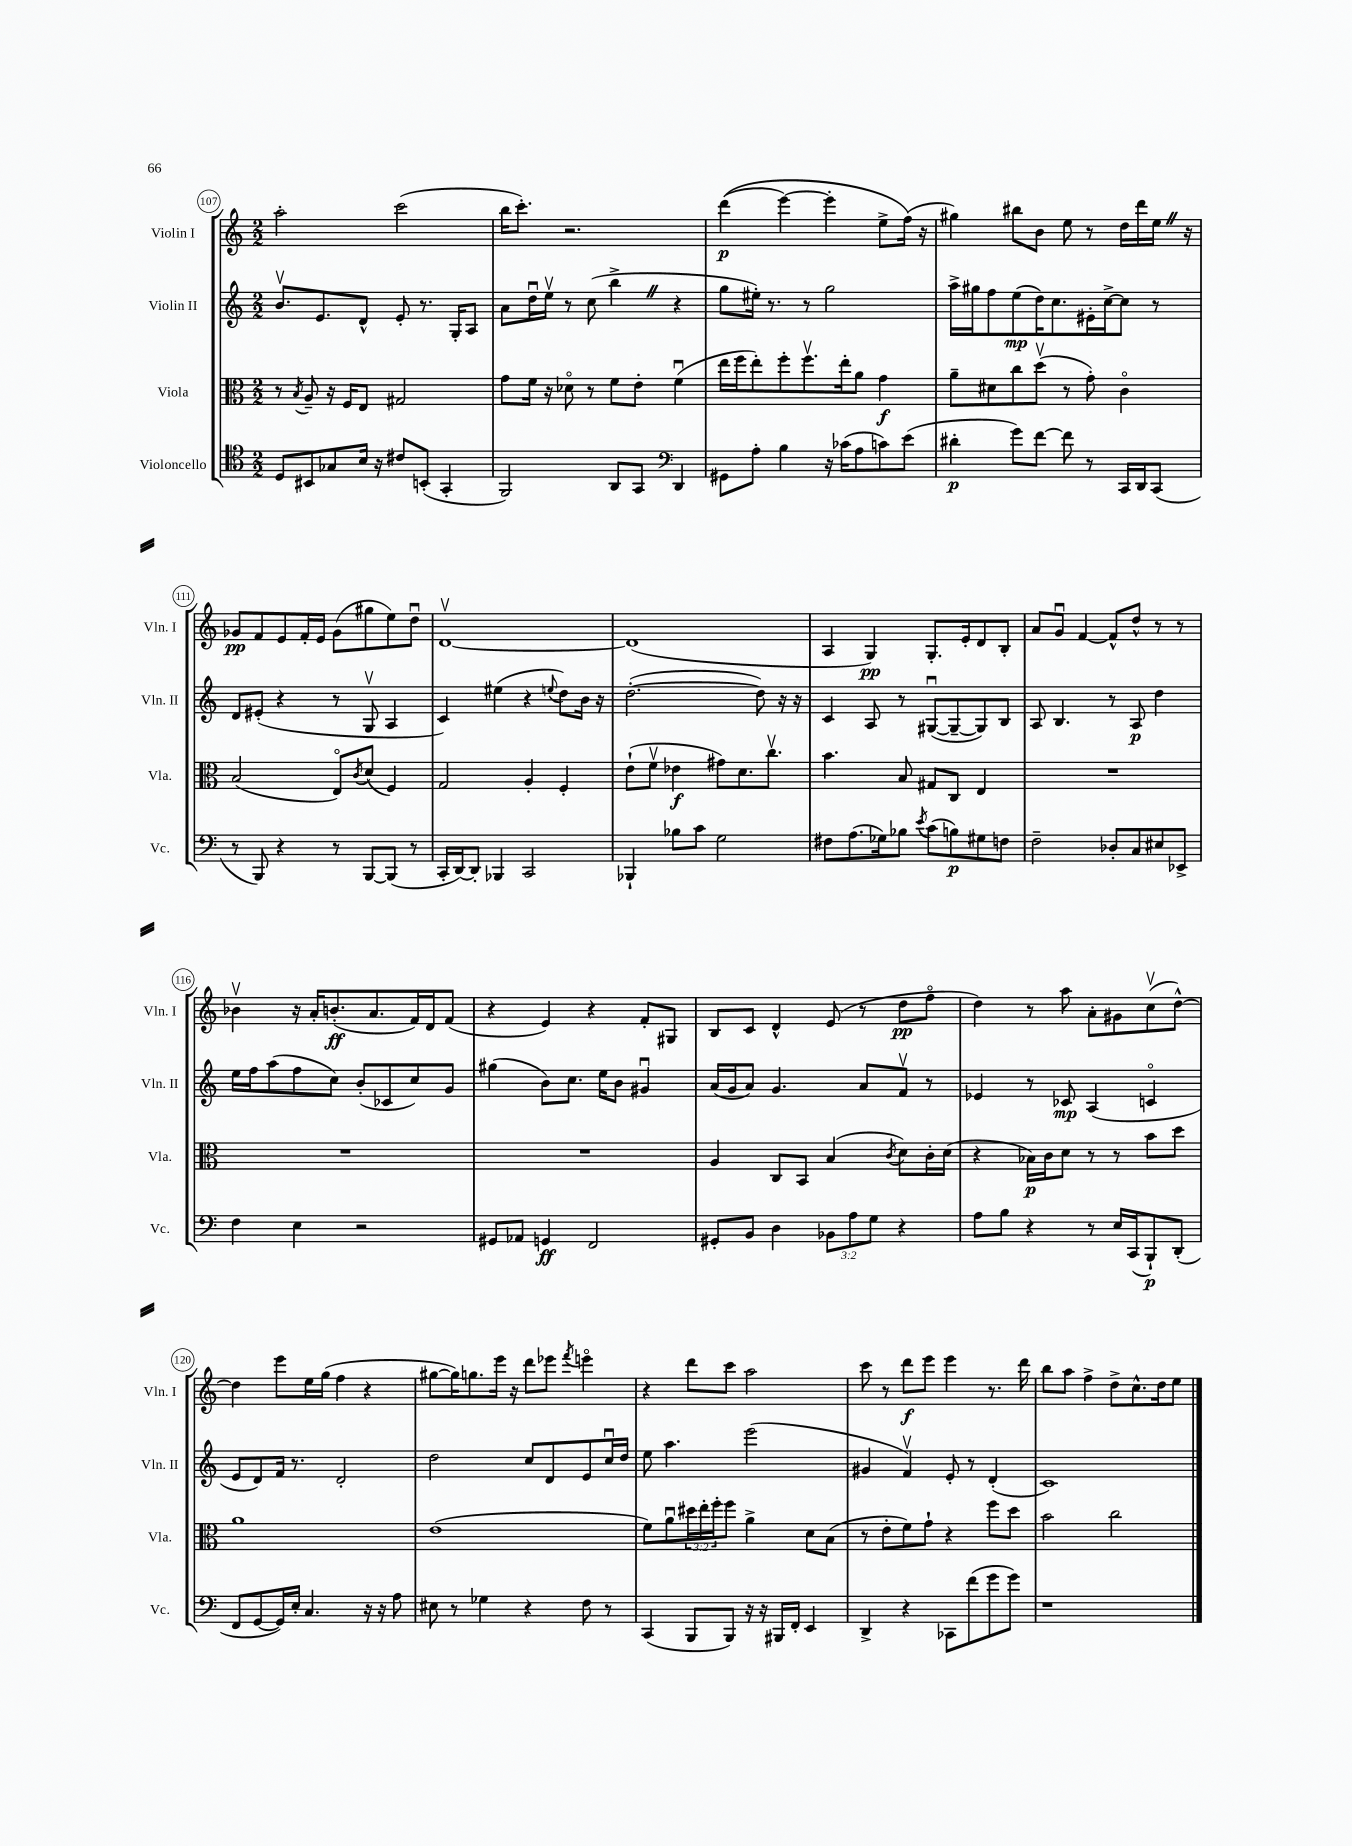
<<
\new StaffGroup <<
\new Staff = "s0" \with { instrumentName = "Violin I" shortInstrumentName = "Vln. I" } {
    \clef treble \key c \major \numericTimeSignature \time 2/2
    a''2-. c'''2( |
    b''16 c'''8.-.) r2. |
    d'''4\p(\( e'''4~) e'''4-. e''8-> f''16(\) r16 |
    gis''4) bis''8 b'8 e''8 r8 d''16 d'''16 e''16 \once \override BreathingSign.text = \markup { \musicglyph "scripts.caesura.straight" } \breathe r16 |
    ges'8\pp f'8 e'8 f'16-. e'16 ges'8( gis''8 e''8) d''8\downbow |
    d'1~\upbow |
    d'1( |
    a4 g4\pp) g8.-. e'16-. d'8 b8-. |
    a'8 g'8\downbow f'4~ f'8-^ d''8-^ r8 r8 |
    bes'4\upbow r16 a'16-. b'8.-.\ff( a'8. f'16) d'16 f'8( |
    r4 e'4) r4 f'8-. gis8 |
    b8 c'8 d'4-^ e'8( r8 d''8\pp f''8\flageolet |
    d''4) r8 a''8 a'8-. gis'8 c''8\upbow( d''8~-^) |
    d''4 e'''8 e''16 g''16( f''4 r4 |
    gis''8~ gis''16) g''8. e'''16 r16 d'''8 ees'''8 \acciaccatura { f'''8 } e'''4\flageolet |
    r4 d'''8 c'''8 a''2 |
    c'''8 r8 d'''8\f e'''8 e'''4 r8. d'''16 |
    b''8 a''8 f''4-> d''8-> c''8.-^ d''16 e''8 \bar "|." |
}
\new Staff = "s1" \with { instrumentName = "Violin II" shortInstrumentName = "Vln. II" } {
    \clef treble \key c \major \numericTimeSignature \time 2/2
    b'8.\upbow e'8. d'8-^ e'8-. r8. g16-. a8 |
    a'8 d''16\downbow e''16\upbow r8 c''8( b''4-> \once \override BreathingSign.text = \markup { \musicglyph "scripts.caesura.straight" } \breathe r4 |
    g''8 eis''16-.) r8. r8 g''2 |
    a''16-> gis''16 f''8 e''8\mp( d''16) c''8. eis'16-. c''16~-> c''8 r8 |
    d'8 eis'8-.( r4 r8 g8\upbow a4 |
    c'4) eis''4( r4 \appoggiatura { e''8 } d''8) b'16 r16 |
    d''2.~-.( d''8) r16 r16 |
    c'4 a8 r8 gis8~\downbow( gis8~-- gis8) b8 |
    a8 b4. r8 a8\p d''4 |
    e''16 f''16 a''8( f''8 c''8) b'8-.( ces'8 c''8) g'8 |
    gis''4( b'8) c''8. e''16 b'8 gis'4\downbow |
    a'16( g'16 a'8) g'4. a'8 f'8\upbow r8 |
    ees'4 r8 ces'8\mp a4( c'4\flageolet |
    e'8 d'8) f'16 r8. d'2-. |
    d''2 c''8 d'8 e'8 c''16\downbow d''16 |
    e''8 a''4. e'''2( |
    gis'4 f'4\upbow) e'8-. r8 d'4-.( |
    c'1) \bar "|." |
}
\new Staff = "s2" \with { instrumentName = "Viola" shortInstrumentName = "Vla." } {
    \clef alto \key c \major \numericTimeSignature \time 2/2 \override Staff.TupletNumber.text = #tuplet-number::calc-fraction-text
    r8 \acciaccatura { b8 } a8-- r16 f16 e8 gis2 |
    g'8 f'16 r16 des'8\flageolet r8 f'8 e'8-. f'4\downbow( |
    e''16 f''16 e''8-.) f''8-. f''8.\upbow e''16-. a'8 g'4\f |
    a'8-- dis'8 c''8 d''8\upbow( r8 g'8-.) c'4\flageolet |
    b2( e8\flageolet) \acciaccatura { c'8 } d'8( f4) |
    g2 a4-. f4-. |
    e'8-!( f'8\upbow ees'4\f gis'8) d'8. c''8.\upbow |
    b'4. b8 gis8 c8 e4 |
    R1 |
    R1 |
    R1 |
    a4 c8 b,8 b4( \acciaccatura { c'8 } d'8) c'16-. d'16( |
    r4 bes16\p) c'16 d'8 r8 r8 b'8 d''8 |
    a'1 |
    e'1( |
    f'8) a'8\downbow \tuplet 3/2 { dis''16 e''16-. f''16-. } f''8 a'4-> d'8 b8( |
    r8 e'8-. f'8) g'8-! r4 f''8 d''8 |
    b'2 c''2 \bar "|." |
}
\new Staff = "s3" \with { instrumentName = "Violoncello" shortInstrumentName = "Vc." } {
    \clef tenor \key c \major \numericTimeSignature \time 2/2 \override Staff.TupletNumber.text = #tuplet-number::calc-fraction-text
    d8 bis,8 ges8 b16 r16 cis'8 b,8-.( g,4-. |
    f,2) a,8 g,8 \clef bass d,4 |
    gis,8 a8-. b4 r16 ces'16( a8 c'8) e'8( |
    dis'4-.\p g'8) f'8~ f'8 r8 c,16 d,16 c,8( |
    r8 b,,8) r4 r8 b,,8~ b,,8( r8 |
    c,16-. d,16~) d,8-. bes,,4 c,2 |
    bes,,4-! bes8 c'8 g2 |
    fis8 a8.( ges16) bes8 \acciaccatura { e'8 } c'8( b8\p) gis8 f8 |
    f2-- des8-. c8 eis8 ees,8-> |
    f4 e4 r2 |
    gis,8 aes,8 g,4\ff f,2 |
    gis,8-. b,8 d4 \tuplet 3/2 { bes,8 a8 g8 } r4 |
    a8 b8 r4 r8 e16 c,16( b,,8-!\p) d,8-.( |
    f,8 g,8~ g,16) e16-. c4. r16 r16 a8 |
    eis8 r8 ges4 r4 f8 r8 |
    c,4( b,,8 b,,8) r16 r16 bis,,16 f,16-. e,4 |
    d,4-> r4 ces,8 f'8( g'8 g'8) |
    r1 \bar "|." |
}
>>
>>
\layout { \context { \Score currentBarNumber = #107 \override BarNumber.stencil = #(make-stencil-circler 0.1 0.3 ly:text-interface::print) } }
